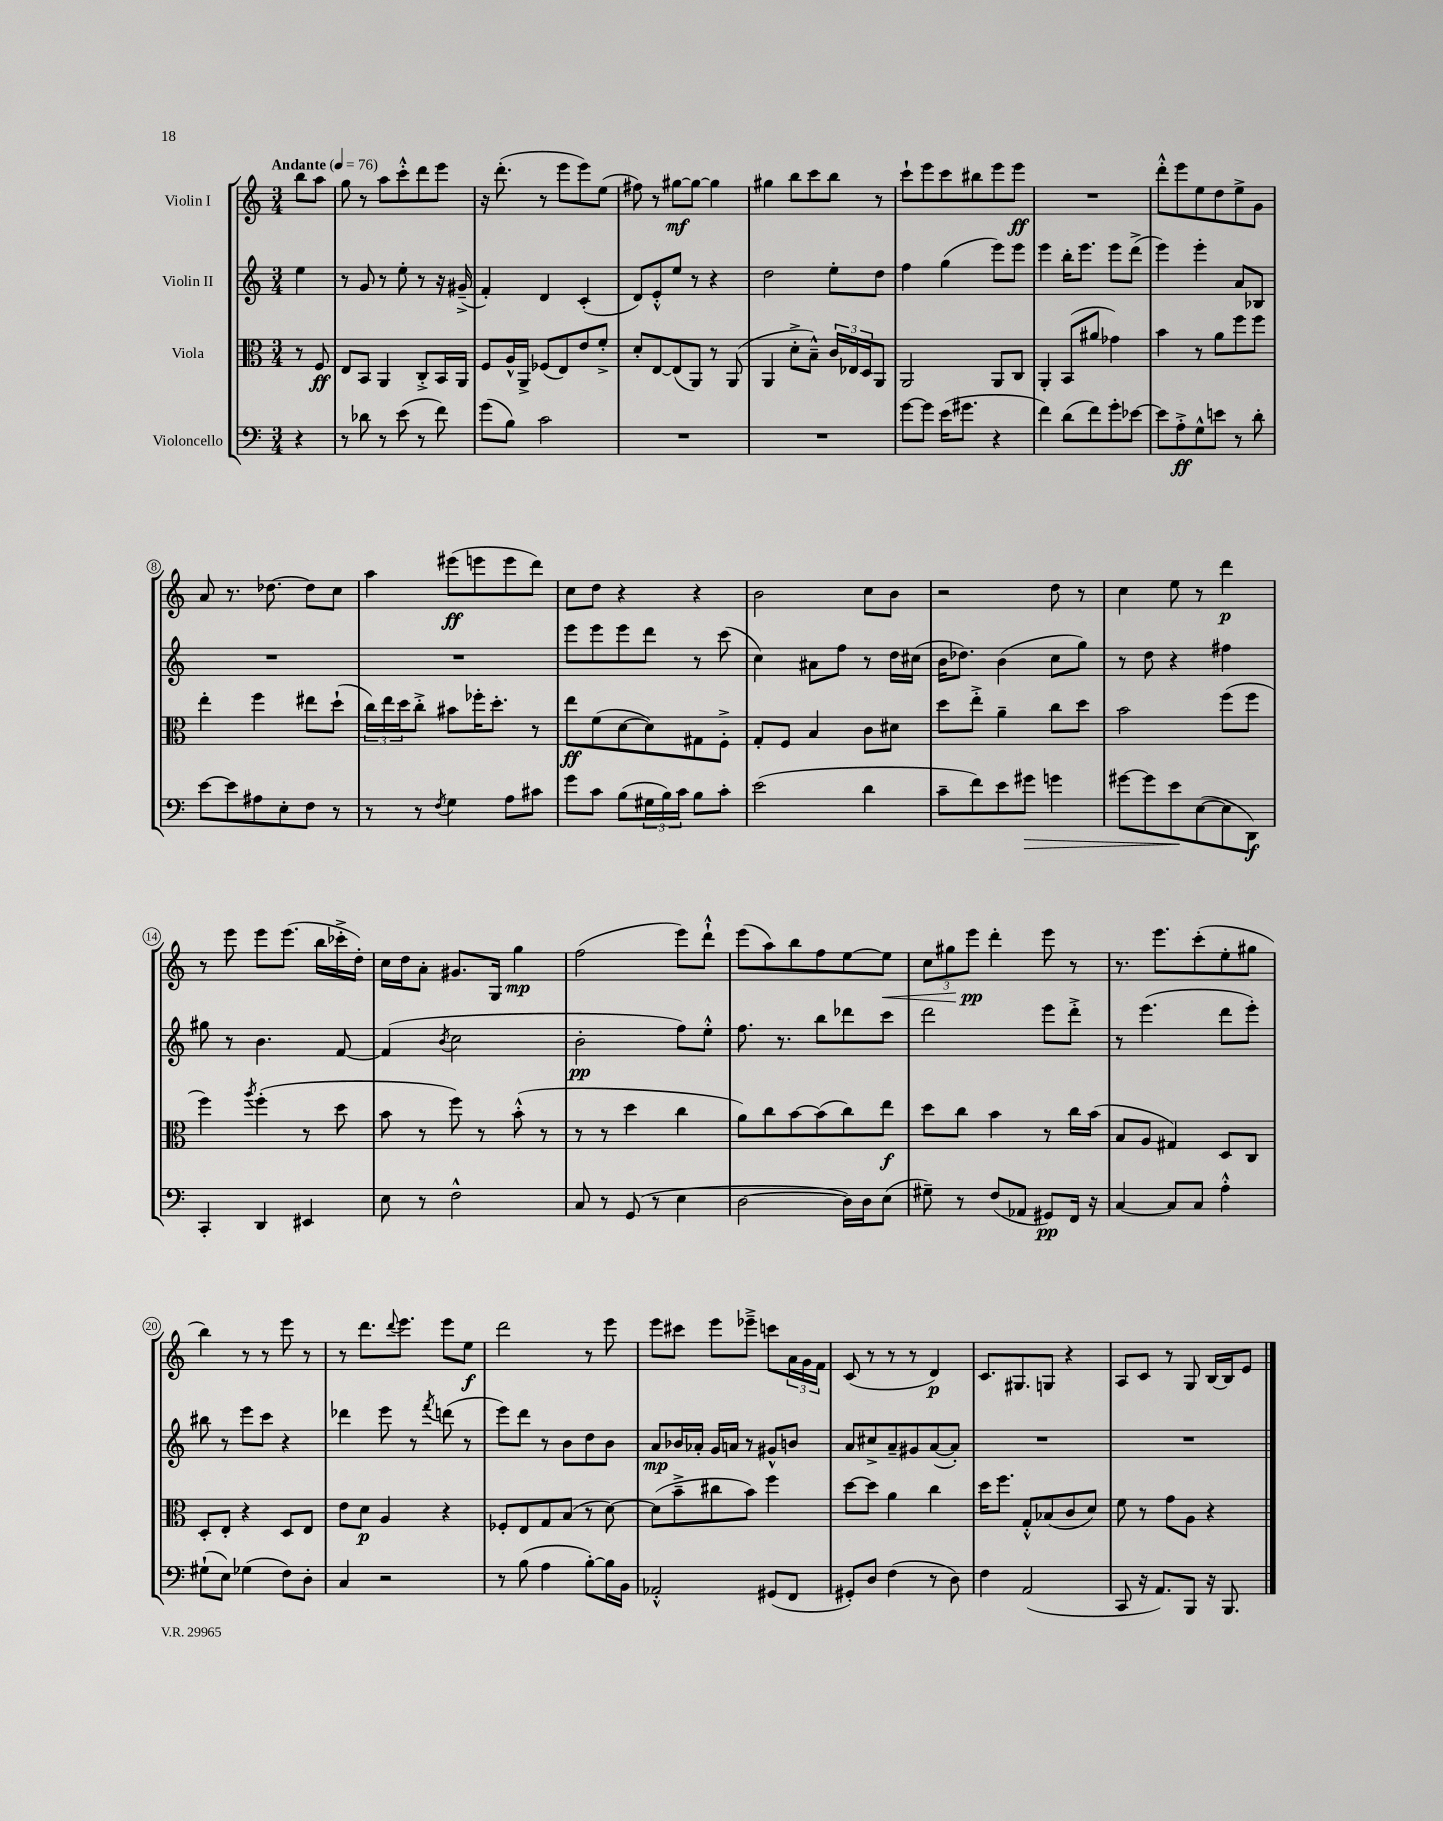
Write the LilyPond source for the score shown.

<<
\new StaffGroup <<
\new Staff = "s0" \with { instrumentName = "Violin I" } {
    \clef treble \key c \major \numericTimeSignature \time 3/4 \partial 4 \tempo "Andante" 4 = 76
    b''8 a''8 |
    g''8 r8 a''8 c'''8-.-^ d'''8 e'''8 |
    r16 d'''8.-.( r8 e'''8 e'''8) e''8( |
    fis''8) r8 gis''8~\mf gis''8~ gis''4 |
    gis''4 b''8 c'''8 b''8 r8 |
    c'''8-! e'''8 c'''8 bis''8 e'''8 e'''8\ff |
    R2. |
    d'''8-.-^ e'''8 e''8 d''8 e''8-> g'8 |
    a'8 r8. des''8.~ des''8 c''8 |
    a''4 eis'''8\ff( e'''8 e'''8 d'''8) |
    c''8 d''8 r4 r4 |
    b'2 c''8 b'8 |
    r2 d''8 r8 |
    c''4 e''8 r8 d'''4\p |
    r8 e'''8 e'''8 e'''8.( b''16 ces'''16-.-> d''16-.) |
    c''16 d''16 a'8-. gis'8. g16 g''4\mp |
    f''2( e'''8) d'''8-!-^ |
    e'''8( a''8) b''8 f''8 e''8~ e''8\< |
    \tuplet 3/2 { c''8 gis''8 e'''8\pp\! } d'''4-. e'''8 r8 |
    r8. e'''8. c'''8-.( e''8-. gis''8 |
    b''4) r8 r8 e'''8 r8 |
    r8 d'''8. \appoggiatura { d'''8 } e'''8. e'''8 e''8\f |
    d'''2 r8 e'''8 |
    e'''8 cis'''8 e'''8 ees'''8---> c'''8 \tuplet 3/2 { a'16 g'16 f'16 } |
    c'8( r8 r8 r8 d'4\p) |
    c'8. gis8. g8 r4 |
    a8 c'8 r8 g8 b16~ b16 e'8 \bar "|." |
}
\new Staff = "s1" \with { instrumentName = "Violin II" } {
    \clef treble \key c \major \numericTimeSignature \time 3/4 \partial 4
    e''4 |
    r8 g'8 r8 e''8-. r8 r16 gis'16--->( |
    f'4-.) d'4 c'4-.( |
    d'8) e'8-.-^ e''8 r8 r4 |
    d''2 e''8-. d''8 |
    f''4 g''4( e'''8) e'''8 |
    e'''4 b''16-. e'''8. e'''8 d'''8->( |
    e'''4) e'''4-. a'8 bes8 |
    R2. |
    R2. |
    e'''8 e'''8 e'''8 d'''8 r8 c'''8( |
    c''4) ais'8 f''8 r8 d''16 cis''16( |
    b'16 des''8.) b'4( c''8 g''8) |
    r8 d''8 r4 fis''4 |
    gis''8 r8 b'4. f'8~ |
    f'4( \acciaccatura { b'8 } c''2 |
    b'2-.\pp f''8) e''8-.-^ |
    f''8. r8. b''8 des'''8 c'''8 |
    d'''2 e'''8 d'''8-.-> |
    r8 e'''4.( d'''8 e'''8-.) |
    bis''8 r8 e'''8 c'''8 r4 |
    des'''4 e'''8 r8 \acciaccatura { f'''8 } d'''8( r8 |
    e'''8) d'''8 r8 b'8 d''8 b'8 |
    a'8\mp bes'16 aes'16-. g'16 a'16 r8 gis'8-^ b'8 |
    a'8 cis''8-> a'8-- gis'8 a'8~( a'8-.) |
    R2. |
    R2. \bar "|." |
}
\new Staff = "s2" \with { instrumentName = "Viola" } {
    \clef alto \key c \major \numericTimeSignature \time 3/4 \partial 4
    r8 f8\ff |
    e8 b,8 a,4 c8-.-> b,16 a,16 |
    f8 a16-^ a,16-> fes8( e8) e'8 f'8-.-> |
    d'8-. e8~ e8( a,8) r8 a,8( |
    a,4 d'8-.-> b8---^) \tuplet 3/2 { c'16 ees16 d16 } a,8 |
    a,2 a,8 c8 |
    a,4-. b,8( ais'8 ges'4) |
    b'4 r8 a'8 f''8 f''8 |
    e''4-. f''4 eis''8 d''8-!( |
    \tuplet 3/2 { c''16) e''16 d''16 } c''8-.-> bis'8 fes''16-. d''8.-. r8 |
    e''8\ff f'8( d'8~ d'8) gis8 f8-.-> |
    g8-. f8 b4 c'8 dis'8 |
    d''8 e''8-.-> a'4-- c''8 d''8 |
    b'2 f''8( f''8 |
    f''4) \acciaccatura { a''8 } f''4-.( r8 d''8 |
    b'8 r8 f''8) r8 b'8-.-^( r8 |
    r8 r8 d''4 c''4 |
    a'8) c''8 b'8~ b'8( c''8) e''8\f |
    d''8 c''8 b'4 r8 c''16 b'16( |
    b8 a8 gis4) d8 c8 |
    d8-. e8-. r4 d8 e8 |
    e'8 d'8\p a4 r4 |
    fes8-. e8 g8 b8( r8 d'8~) |
    d'8( b'8---> cis''8 b'8) f''4 |
    d''8~ d''8 a'4 c''4 |
    d''16 f''8. g8-.-^ bes8( c'8 d'8) |
    f'8 r8 g'8 a8 r4 \bar "|." |
}
\new Staff = "s3" \with { instrumentName = "Violoncello" } {
    \clef bass \key c \major \numericTimeSignature \time 3/4 \partial 4
    r4 |
    r8 des'8 r8 e'8( r8 f'8) |
    g'8( b8) c'2 |
    R2. |
    R2. |
    g'8~ g'8 e'16( gis'8. r4 |
    f'4) d'8( f'8) g'8-. ees'8~ |
    ees'8 a8-.->\ff g8-^ e'8 r8 d'8-. |
    e'8~ e'8 ais8 e8-. f8 r8 |
    r8 r8 \acciaccatura { f8 } g4 a8 cis'8 |
    g'8 c'8 b8( \tuplet 3/2 { gis16 b16) c'16 } b8 c'8-. |
    e'2( d'4 |
    c'8-- f'8) e'8 gis'8\> g'4 |
    gis'8~ gis'8 e'8\! e8~( e8 d,8\f) |
    c,4-. d,4 eis,4 |
    e8 r8 f2-^ |
    c8 r8 g,8( r8 e4 |
    d2~ d16) d16 e8( |
    gis8--) r8 f8( aes,8 gis,8\pp) f,16 r16 |
    c4~ c8 c8 a4-.-^ |
    gis8-!( e8) ges4( f8) d8-. |
    c4 r2 |
    r8 b8( a4 b8~-.) b16 b,16 |
    aes,2-.-^ gis,8( f,8 |
    gis,8-.) d8 f4( r8 d8) |
    f4 a,2( |
    c,8 r16 a,8.) b,,8 r16 b,,8. \bar "|." |
}
>>
>>
\layout { \context { \Score \override BarNumber.stencil = #(make-stencil-circler 0.1 0.3 ly:text-interface::print) } }
